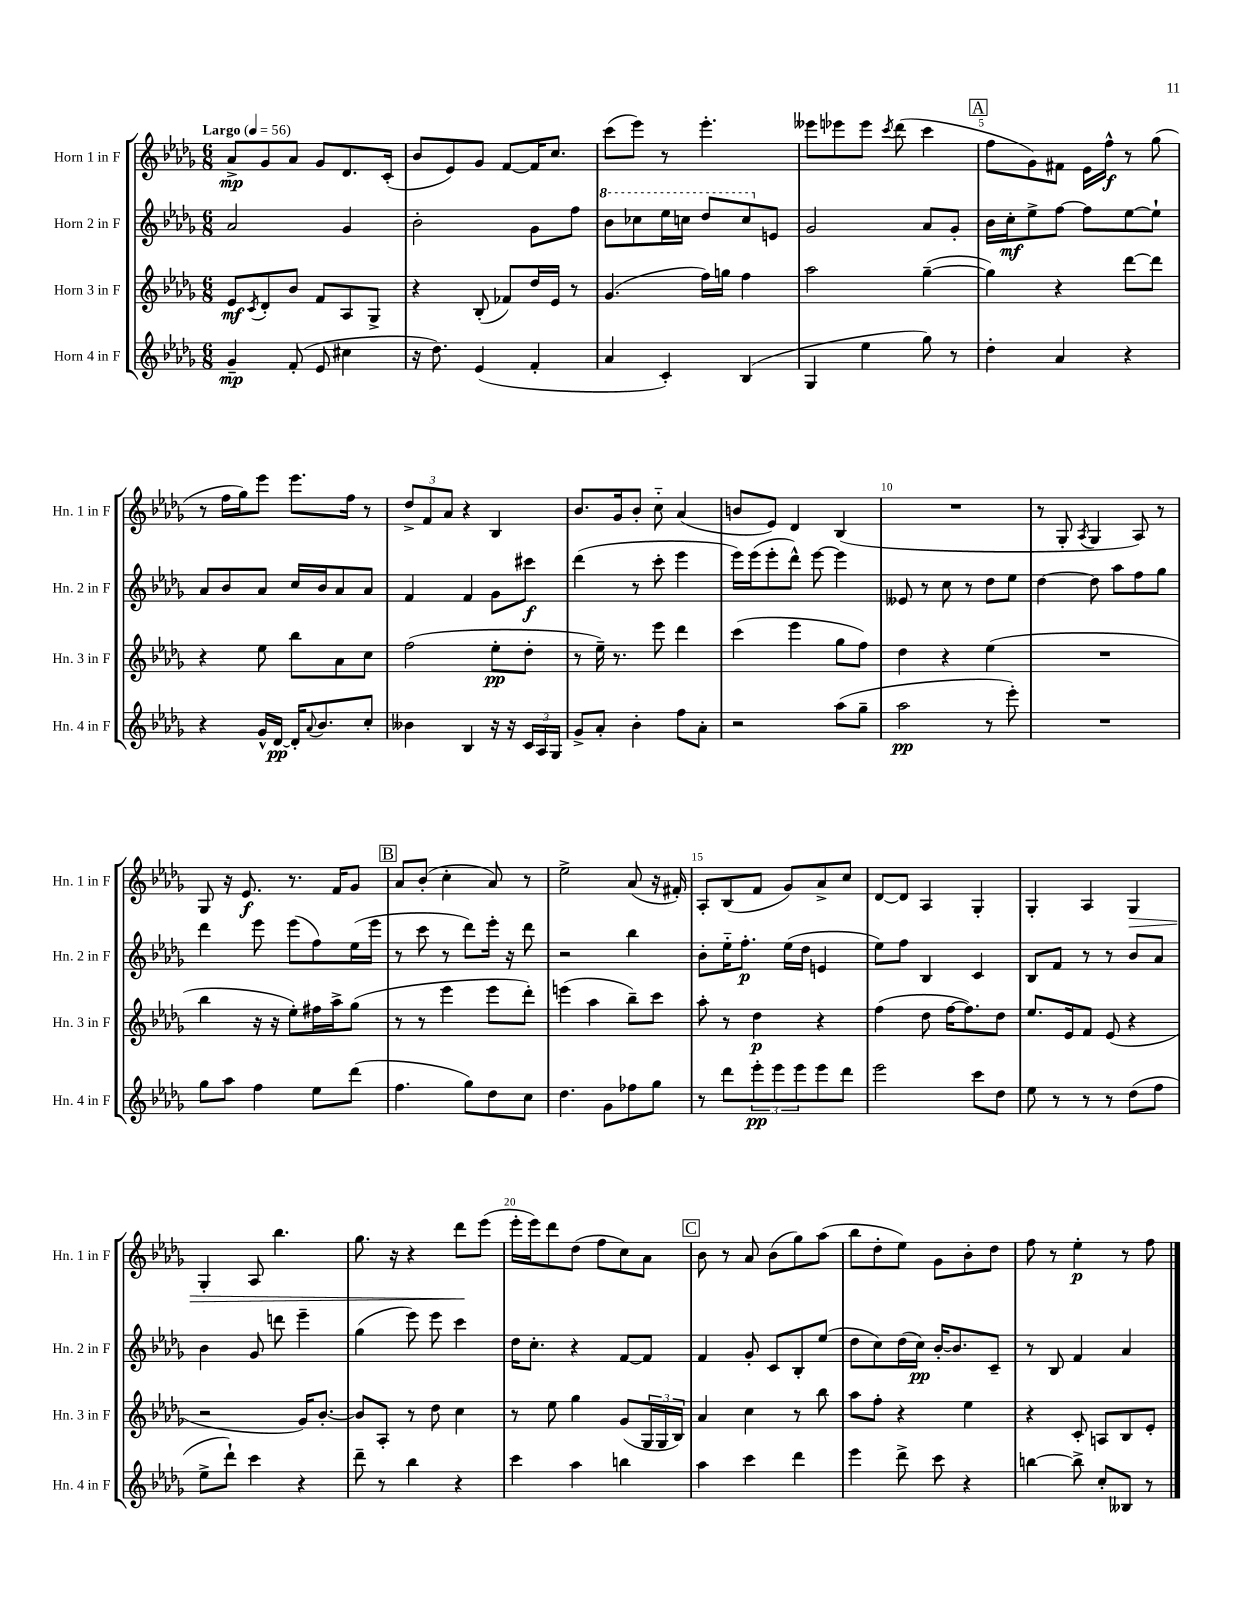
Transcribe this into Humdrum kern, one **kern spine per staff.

**kern	**dynam	**kern	**dynam	**kern	**dynam	**kern	**dynam
*part4	*part4	*part3	*part3	*part2	*part2	*part1	*part1
*staff4	*staff4	*staff3	*staff3	*staff2	*staff2	*staff1	*staff1
*I"Horn 4 in F	*	*I"Horn 3 in F	*	*I"Horn 2 in F	*	*I"Horn 1 in F	*
*I'Hn. 4 in F	*	*I'Hn. 3 in F	*	*I'Hn. 2 in F	*	*I'Hn. 1 in F	*
*clefG2	*	*clefG2	*	*clefG2	*	*clefG2	*
*k[b-e-a-d-g-]	*	*k[b-e-a-d-g-]	*	*k[b-e-a-d-g-]	*	*k[b-e-a-d-g-]	*
*M6/8	*	*M6/8	*	*M6/8	*	*M6/8	*
*MM56	*	*MM56	*	*MM56	*	*MM56	*
=1	=1	=1	=1	=1	=1	=1	=1
!	!	!	!	!	!	!LO:TX:a:B:t=Largo	!
4g-~/	mp	8e-/L	mf	2a-/	.	8a-^/L	mp
.	.	8qc/	.	.	.	.	.
.	.	8d-'/	.	.	.	8g-/	.
(8f'/	.	8b-/J	.	.	.	8a-/J	.
8e-/	.	8f/L	.	.	.	8g-/L	.
4cc#X\	.	8A-/	.	4g-/	.	8.d-/	.
.	.	8G-^/J	.	.	.	.	.
.	.	.	.	.	.	(16c'/Jk	.
=2	=2	=2	=2	=2	=2	=2	=2
16r	.	4r	.	2b-'\	.	8b-/L	.
8.dd-\)	.	.	.	.	.	.	.
.	.	.	.	.	.	8e-/)	.
(4e-/	.	(8B-'/	.	.	.	8g-/J	.
.	.	8f-X/L)	.	.	.	[8f/L	.
4f'/	.	16dd-/L	.	8g-\L	.	16f/K]	.
.	.	16e-/JJ	.	.	.	8.cc/J	.
.	.	8r	.	8ff\J	.	.	.
=3	=3	=3	=3	=3	=3	=3	=3
*	*	*	*	*8va	*	*	*
4a-/	.	(4.g-/	.	8bb-\L	.	(8ccc\L	.
.	.	.	.	8ccc-X\	.	8eee-\J)	.
4c'/)	.	.	.	16eee-\L	.	8r	.
.	.	.	.	16cccn\JJ	.	.	.
.	.	16ff\LL)	.	8ddd-/L	.	4.eee-'\	.
.	.	16ggn\JJ	.	.	.	.	.
(4B-/	.	4ff\	.	8ccc/	.	.	.
*	*	*	*	*X8va	*	*	*
.	.	.	.	8en/J	.	.	.
=4	=4	=4	=4	=4	=4	=4	=4
4G-/	.	2aa-\	.	2g-/	.	8eee--X\L	.
.	.	.	.	.	.	8eee-X\	.
4ee-\	.	.	.	.	.	8eee-\J	.
.	.	.	.	.	.	8qccc/	.
.	.	.	.	.	.	(8ddd-\	.
8gg-\)	.	([4gg-~\	.	8a-/L	.	4ccc\	.
8r	.	.	.	8g-'/J	.	.	.
!!LO:REH:place=s1:t=A
=5	=5	=5	=5	=5	=5	=5	=5
4dd-'\	.	4gg-\])	.	16b-\LL	.	8ff\L	.
.	.	.	.	16cc'\J	mf	.	.
.	.	.	.	8ee-^\	.	8g-\)	.
4a-/	.	4r	.	[8ff\J	.	8f#X\J	.
.	.	.	.	8ff\L]	.	16e-\LL	.
.	.	.	.	.	.	16ff^^\JJ	f
4r	.	[8ddd-\L	.	[8ee-\	.	8r	.
.	.	8ddd-\J]	.	8ee-`\J]	.	(8gg-\	.
!!LO:LB:g=z
=6	=6	=6	=6	=6	=6	=6	=6
4r	.	4r	.	8a-/L	.	8r	.
.	.	.	.	8b-/	.	16ff\LL	.
.	.	.	.	.	.	16gg-\J)	.
16g-^^/LL	.	8ee-\	.	8a-/J	.	8eee-\J	.
[16d-/JJ	pp	.	.	.	.	.	.
16d-'/KL]	.	8bb-\L	.	16cc/LL	.	8.eee-\L	.
8qqa-/	.	.	.	.	.	.	.
8.b-/	.	.	.	16b-/J	.	.	.
.	.	8a-\	.	8a-/	.	.	.
.	.	.	.	.	.	16ff\Jk	.
8cc'/J	.	8cc\J	.	8a-/J	.	8r	.
=7	=7	=7	=7	=7	=7	=7	=7
4b--X\	.	(2ff\	.	4f/	.	12dd-^/L	.
.	.	.	.	.	.	12f/	.
.	.	.	.	.	.	12a-/J	.
4B-/	.	.	.	4f/	.	4r	.
16r	.	8ee-'\L	pp	8g-\L	.	4B-/	.
16r	.	.	.	.	.	.	.
24c/LL	.	8dd-'\J	.	8ccc#X\J	f	.	.
24A-/	.	.	.	.	.	.	.
24G-/JJ	.	.	.	.	.	.	.
=8	=8	=8	=8	=8	=8	=8	=8
8g-^/L	.	8r	.	(4ddd-\	.	8.b-/L	.
8a-'/J	.	16ee-~\)	.	.	.	.	.
.	.	8.r	.	.	.	16g-/k	.
4b-'\	.	.	.	8r	.	8b-'/J	.
.	.	8eee-\	.	8ccc'\	.	8cc\	.
8ff\L	.	4ddd-\	.	4eee-\	.	(4a-/	.
8a-'\J	.	.	.	.	.	.	.
=9	=9	=9	=9	=9	=9	=9	=9
2r	.	(4ccc\	.	16eee-\LL)	.	8bn/L	.
.	.	.	.	(16eee-\J	.	.	.
.	.	.	.	8eee-'\	.	8e-/J)	.
.	.	4eee-\	.	8ddd-^^\J)	.	4d-/	.
.	.	.	.	[8eee-\	.	.	.
(8aa-\L	.	8gg-\L	.	4eee-\]	.	(4B-/	.
8gg-~\J	.	8ff\J)	.	.	.	.	.
=10	=10	=10	=10	=10	=10	=10	=10
2aa-\	pp	4dd-\	.	8e--X/	.	2.r	.
.	.	.	.	8r	.	.	.
.	.	4r	.	8cc\	.	.	.
.	.	.	.	8r	.	.	.
8r	.	(4ee-\	.	8dd-\L	.	.	.
8eee-'\)	.	.	.	8ee-\J	.	.	.
=11	=11	=11	=11	=11	=11	=11	=11
2.r	.	2.r	.	[4dd-\	.	8r	.
.	.	.	.	.	.	8G-'/	.
.	.	.	.	.	.	8qA-/	.
.	.	.	.	8dd-\]	.	4G-/	.
.	.	.	.	8aa-\L	.	.	.
.	.	.	.	8ff\	.	8A-/)	.
.	.	.	.	8gg-\J	.	8r	.
!!LO:LB:g=z
=12	=12	=12	=12	=12	=12	=12	=12
8gg-\L	.	4bb-\	.	4ddd-\	.	8G-/	.
8aa-\J	.	.	.	.	.	16r	.
.	.	.	.	.	.	8.e-/	f
4ff\	.	16r	.	8eee-\	.	.	.
.	.	16r	.	.	.	.	.
.	.	8ee-'\L)	.	(8eee-\L	.	8.r	.
8ee-\L	.	16ff#X\L	.	8ff\)	.	.	.
.	.	16aa-^\J	.	.	.	16f/KL	.
(8ddd-\J	.	(8gg-\J	.	(16ee-\L	.	8g-/J	.
.	.	.	.	16eee-\JJ	.	.	.
!!LO:REH:place=s1:t=B
=13	=13	=13	=13	=13	=13	=13	=13
4.ff\	.	8r	.	8r	.	8a-/L	.
.	.	8r	.	8ccc\	.	(8b-'/J	.
.	.	4eee-\	.	8r	.	4cc'\	.
8gg-\L)	.	.	.	8ddd-\L)	.	.	.
8dd-\	.	8eee-\L	.	16eee-'\Jk	.	8a-/)	.
.	.	.	.	16r	.	.	.
8cc\J	.	8ddd-'\J)	.	8ddd-\	.	8r	.
=14	=14	=14	=14	=14	=14	=14	=14
4.dd-\	.	(4eeen\	.	2r	.	2ee-^\	.
.	.	4aa-\	.	.	.	.	.
8g-\L	.	.	.	.	.	.	.
8ff-X\	.	8bb-~\L)	.	4bb-\	.	(8a-/	.
8gg-\J	.	8ccc\J	.	.	.	16r	.
.	.	.	.	.	.	16f#X'/)	.
=15	=15	=15	=15	=15	=15	=15	=15
8r	.	8aa-'\	.	8b-'\L	.	8A-'/L	.
8ddd-\L	.	8r	.	16ee-\K	.	(8B-/	.
.	.	.	.	8.ff'\J	p	.	.
12eee-'\	pp	4dd-\	p	.	.	8f/J	.
12eee-\	.	.	.	.	.	.	.
.	.	.	.	(16ee-\LL	.	8g-/L)	.
12eee-\	.	.	.	.	.	.	.
.	.	.	.	16dd-\JJ	.	.	.
8eee-\	.	4r	.	4en/	.	8a-^/	.
8ddd-\J	.	.	.	.	.	8cc/J	.
=16	=16	=16	=16	=16	=16	=16	=16
2eee-\	.	(4ff\	.	8ee-\L)	.	[8d-/L	.
.	.	.	.	8ff\J	.	8d-/J]	.
.	.	8dd-\	.	4B-/	.	4A-/	.
.	.	[16ff\KL	.	.	.	.	.
.	.	8.ff\])	.	.	.	.	.
8ccc\L	.	.	.	4c/	.	4G-'/	.
8dd-\J	.	8dd-\J	.	.	.	.	.
=17	=17	=17	=17	=17	=17	=17	=17
8ee-\	.	8.ee-/L	.	8B-/L	.	4G-'/	.
8r	.	.	.	8f/J	.	.	.
.	.	16e-/k	.	.	.	.	.
8r	.	8f/J	.	8r	.	4A-/	.
8r	.	(8e-/	.	8r	.	.	.
!	!	!	!	!	!	!	!LO:HP:b
(8dd-\L	.	4r	.	8b-/L	.	4G-/	>
8ff\J	.	.	.	8a-/J	.	.	.
!!LO:LB:g=z
=18	=18	=18	=18	=18	=18	=18	=18
8ee-^\L	.	2r	.	4b-\	.	4G-'/	.
8ddd-`\J)	.	.	.	.	.	.	.
4ccc\	.	.	.	8g-/	.	8A-/	.
.	.	.	.	8dddn\	.	4.bb-\	.
4r	.	16g-/KL)	.	4eee-~\	.	.	.
.	.	[8.b-'/J	.	.	.	.	.
=19	=19	=19	=19	=19	=19	=19	=19
8ddd-~\	.	8b-/L]	.	(4gg-\	.	8.gg-\	.
8r	.	8A-'/J	.	.	.	.	.
.	.	.	.	.	.	16r	.
4bb-\	.	8r	.	8eee-\)	.	4r	.
.	.	8dd-\	.	8eee-\	.	.	.
4r	.	4cc\	.	4ccc\	.	8ddd-\L	.
.	.	.	.	.	.	(8eee-\J	]
=20	=20	=20	=20	=20	=20	=20	=20
4ccc\	.	8r	.	16dd-\KL	.	16eee-'\LL	.
.	.	.	.	8.cc'\J	.	16eee-\J)	.
.	.	8ee-\	.	.	.	8ddd-\	.
4aa-\	.	4gg-\	.	4r	.	(8dd-\J	.
.	.	.	.	.	.	8ff\L	.
4bbn\	.	(8g-/L	.	[8f/L	.	8cc\)	.
.	.	24G-/L	.	8f/J]	.	8a-\J	.
.	.	24G-/	.	.	.	.	.
.	.	24B-/JJ)	.	.	.	.	.
!!LO:REH:place=s1:t=C
=21	=21	=21	=21	=21	=21	=21	=21
4aa-\	.	4a-/	.	4f/	.	8b-\	.
.	.	.	.	.	.	8r	.
4ccc\	.	4cc\	.	8g-'/	.	8a-/	.
.	.	.	.	8c/L	.	(8b-\L	.
4ddd-\	.	8r	.	8B-'/	.	8gg-\)	.
.	.	8bb-\	.	(8ee-/J	.	(8aa-\J	.
=22	=22	=22	=22	=22	=22	=22	=22
4eee-\	.	8aa-\L	.	8dd-\L	.	8bb-\L	.
.	.	8ff'\J	.	8cc\)	.	8dd-'\	.
8ddd-^\	.	4r	.	(16dd-\L	.	8ee-\J)	.
.	.	.	.	16cc\JJ)	pp	.	.
8ccc\	.	.	.	[16b-'/KL	.	8g-\L	.
.	.	.	.	8.b-/]	.	.	.
4r	.	4ee-\	.	.	.	8b-'\	.
.	.	.	.	8c~/J	.	8dd-\J	.
=23	=23	=23	=23	=23	=23	=23	=23
[4bbn\	.	4r	.	8r	.	8ff\	.
.	.	.	.	8B-/	.	8r	.
8bb^\]	.	8c'/	.	4f/	.	4ee-'\	p
8cc'/L	.	8An/L	.	.	.	.	.
8B--X/J	.	8B-/	.	4a-/	.	8r	.
8r	.	8e-'/J	.	.	.	8ff\	.
==	==	==	==	==	==	==	==
*-	*-	*-	*-	*-	*-	*-	*-
